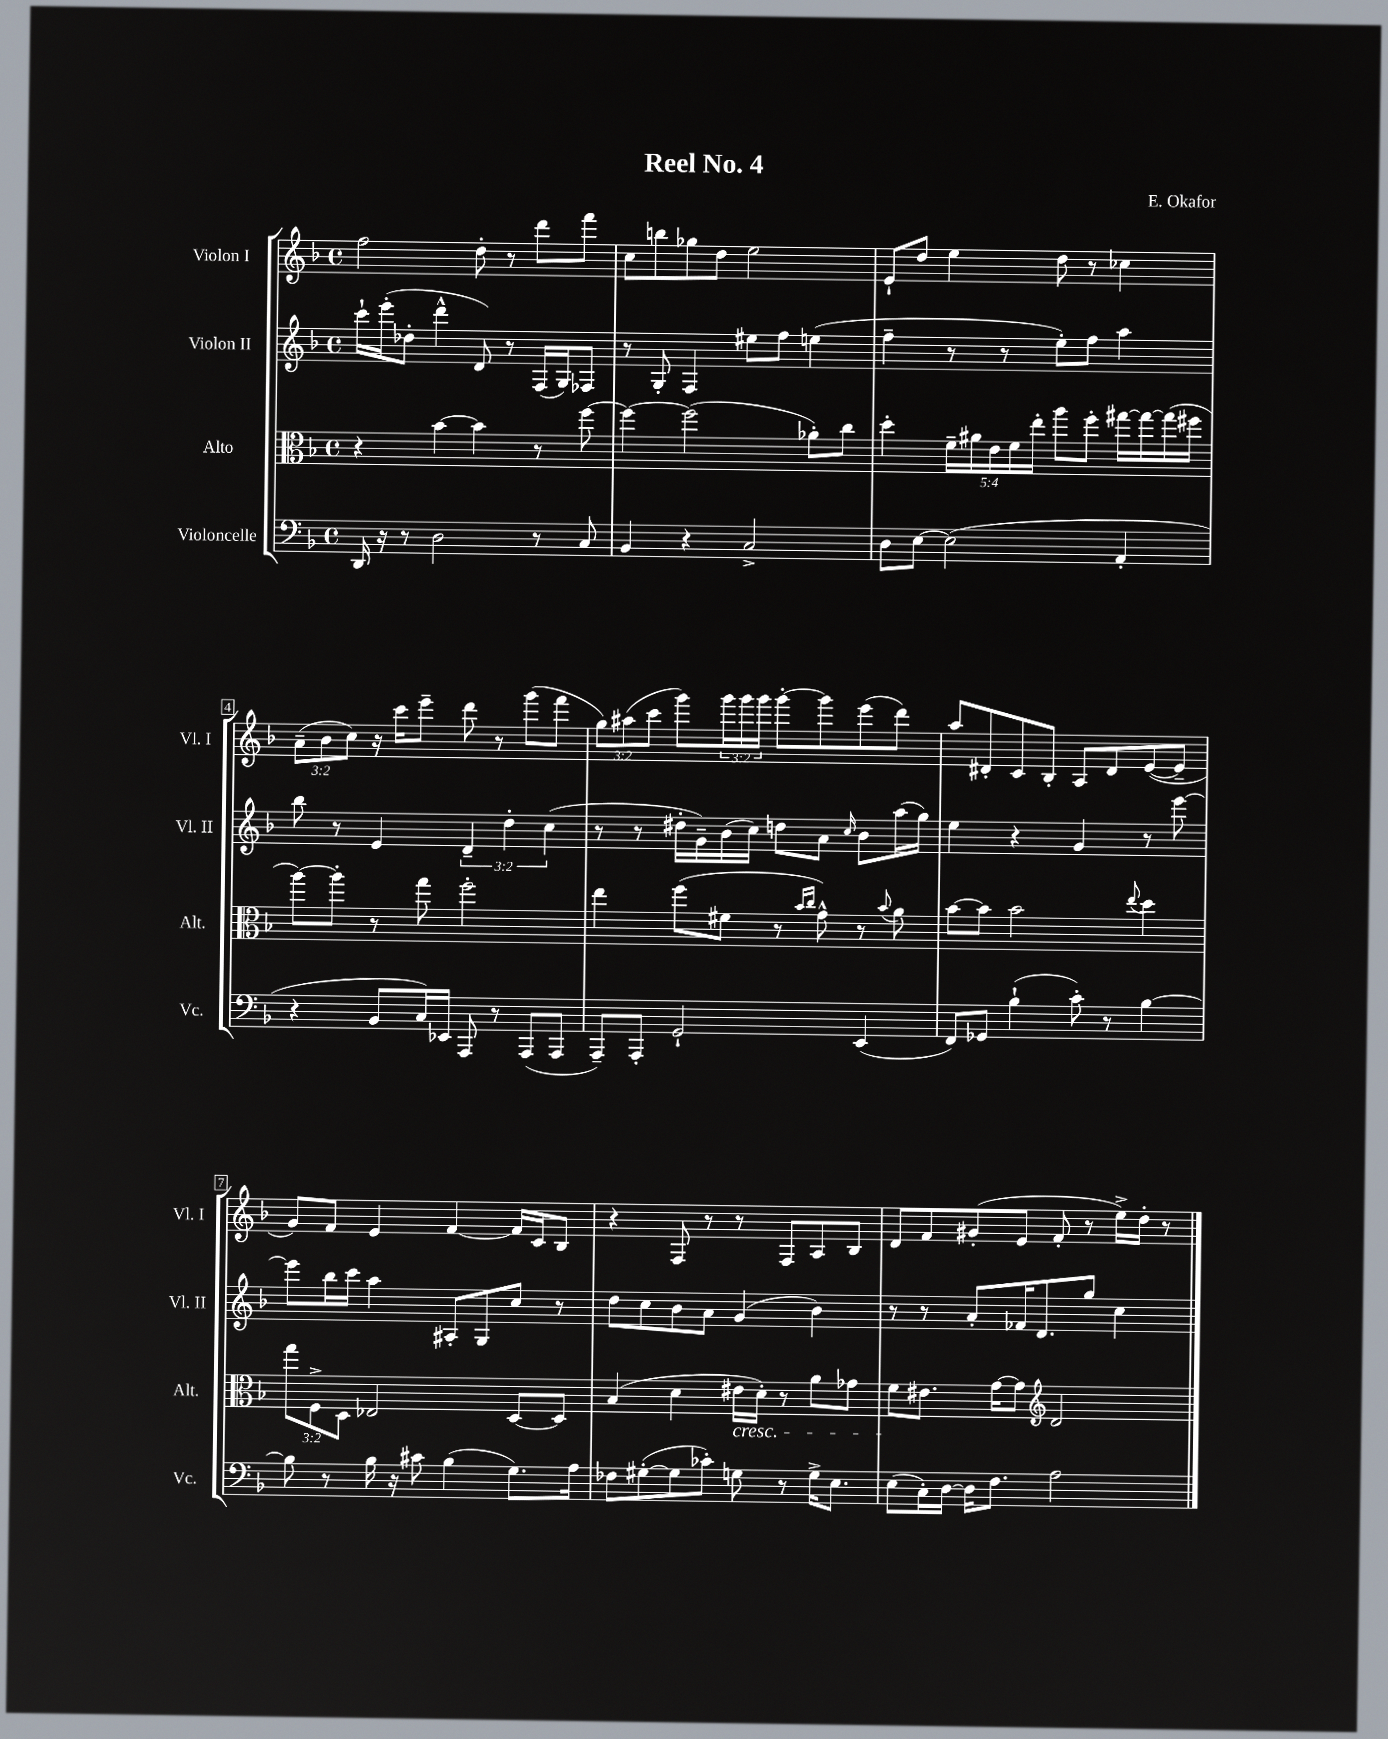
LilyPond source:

\header { title = "Reel No. 4" composer = "E. Okafor" }
<<
\new StaffGroup <<
\new Staff = "s0" \with { instrumentName = "Violon I" shortInstrumentName = "Vl. I" } {
    \clef treble \key f \major \defaultTimeSignature \time 4/4 \override Staff.TupletNumber.text = #tuplet-number::calc-fraction-text
    f''2 d''8-. r8 d'''8 f'''8 |
    c''8 b''8 ges''8 d''8 e''2 |
    e'8-! d''8 e''4 d''8 r8 ces''4 |
    \tuplet 3/2 { a'8--( bes'8 c''8) } r16 c'''16 e'''8-- d'''8 r8 g'''8( f'''8 |
    \tuplet 3/2 { g''8) ais''8( c'''8 } g'''8) \tuplet 3/2 { g'''16 g'''16 g'''16 } g'''8~-. g'''8 e'''8( d'''8) |
    a''8 dis'8-. c'8 bes8-. a8 dis'8 e'8~( e'8-- |
    g'8) f'8 e'4 f'4~ f'16 c'16 bes8 |
    r4 f8 r8 r8 f8 a8 bes8 |
    d'8 f'8 gis'8-.( e'8 f'8-. r8 e''16->) d''16-. r8 \bar "|." |
}
\new Staff = "s1" \with { instrumentName = "Violon II" shortInstrumentName = "Vl. II" } {
    \clef treble \key f \major \defaultTimeSignature \time 4/4 \override Staff.TupletNumber.text = #tuplet-number::calc-fraction-text
    c'''16-! e'''16-.( des''8-. d'''4-^ d'8) r8 f16( g16) fes8 |
    r8 g8-. f4 eis''8 f''8 e''4( |
    f''4-- r8 r8 e''8-.) f''8 a''4 |
    bes''8 r8 e'4 \tuplet 3/2 { d'4-- d''4-. c''4( } |
    r8 r8 dis''16-. g'16--) bes'16( c''16) d''8 a'8 \grace { c''16 } bes'8 a''16( g''16) |
    e''4 r4 g'4 r8 e'''8~ |
    e'''8 bes''16 c'''16 a''4 ais8-. g8 c''8 r8 |
    d''8 c''8 bes'8 a'8 g'4( bes'4) |
    r8 r8 a'8-. fes'16 d'8. g''8 c''4 \bar "|." |
}
\new Staff = "s2" \with { instrumentName = "Alto" shortInstrumentName = "Alt." } {
    \clef alto \key f \major \defaultTimeSignature \time 4/4 \override Staff.TupletNumber.text = #tuplet-number::calc-fraction-text
    r4 bes'4~ bes'4 r8 f''8~ |
    f''4~ f''2( aes'8-.) c''8 |
    d''4-. \tuplet 5/4 { f'16-- ais'16 e'16 f'16 e''16-. } a''8 f''8-. gis''16~ gis''16~ gis''16( fis''16 |
    a''8~) a''8-. r8 g''8 f''2-. |
    e''4 f''8( fis'8 r8 \grace { bes'16 c''16 } g'8-^) r8 \appoggiatura { bes'8 } a'8 |
    bes'8~ bes'8 bes'2 \appoggiatura { e''8 } d''4 |
    \tuplet 3/2 { g''8 f8-> d8 } ees2 d8~ d8 |
    bes4( d'4 eis'16\cresc d'16-.) r8 a'8 ges'8 |
    f'8\! eis'8. g'16~ g'8 \clef treble d'2 \bar "|." |
}
\new Staff = "s3" \with { instrumentName = "Violoncelle" shortInstrumentName = "Vc." } {
    \clef bass \key f \major \defaultTimeSignature \time 4/4
    d,16 r16 r8 d2 r8 c8 |
    bes,4 r4 c2-> |
    d8 e8~ e2( a,4-. |
    r4 bes,8 c16) ees,16 a,,8 r8 a,,8( a,,8 |
    a,,8--) a,,8-. g,2-! e,4( |
    f,8) ges,8 bes4-!( c'8-.) r8 bes4~ |
    bes8 r8 bes16 r16 cis'8 bes4( g8.) a16 |
    fes8 gis8~-.( gis8 ces'8-.) g8 r8 g16-> e8. |
    e8( c16-.) d16~ d16 f8. a2 \bar "|." |
}
>>
>>
\layout { \context { \Score \override BarNumber.stencil = #(make-stencil-boxer 0.1 0.3 ly:text-interface::print) } }
